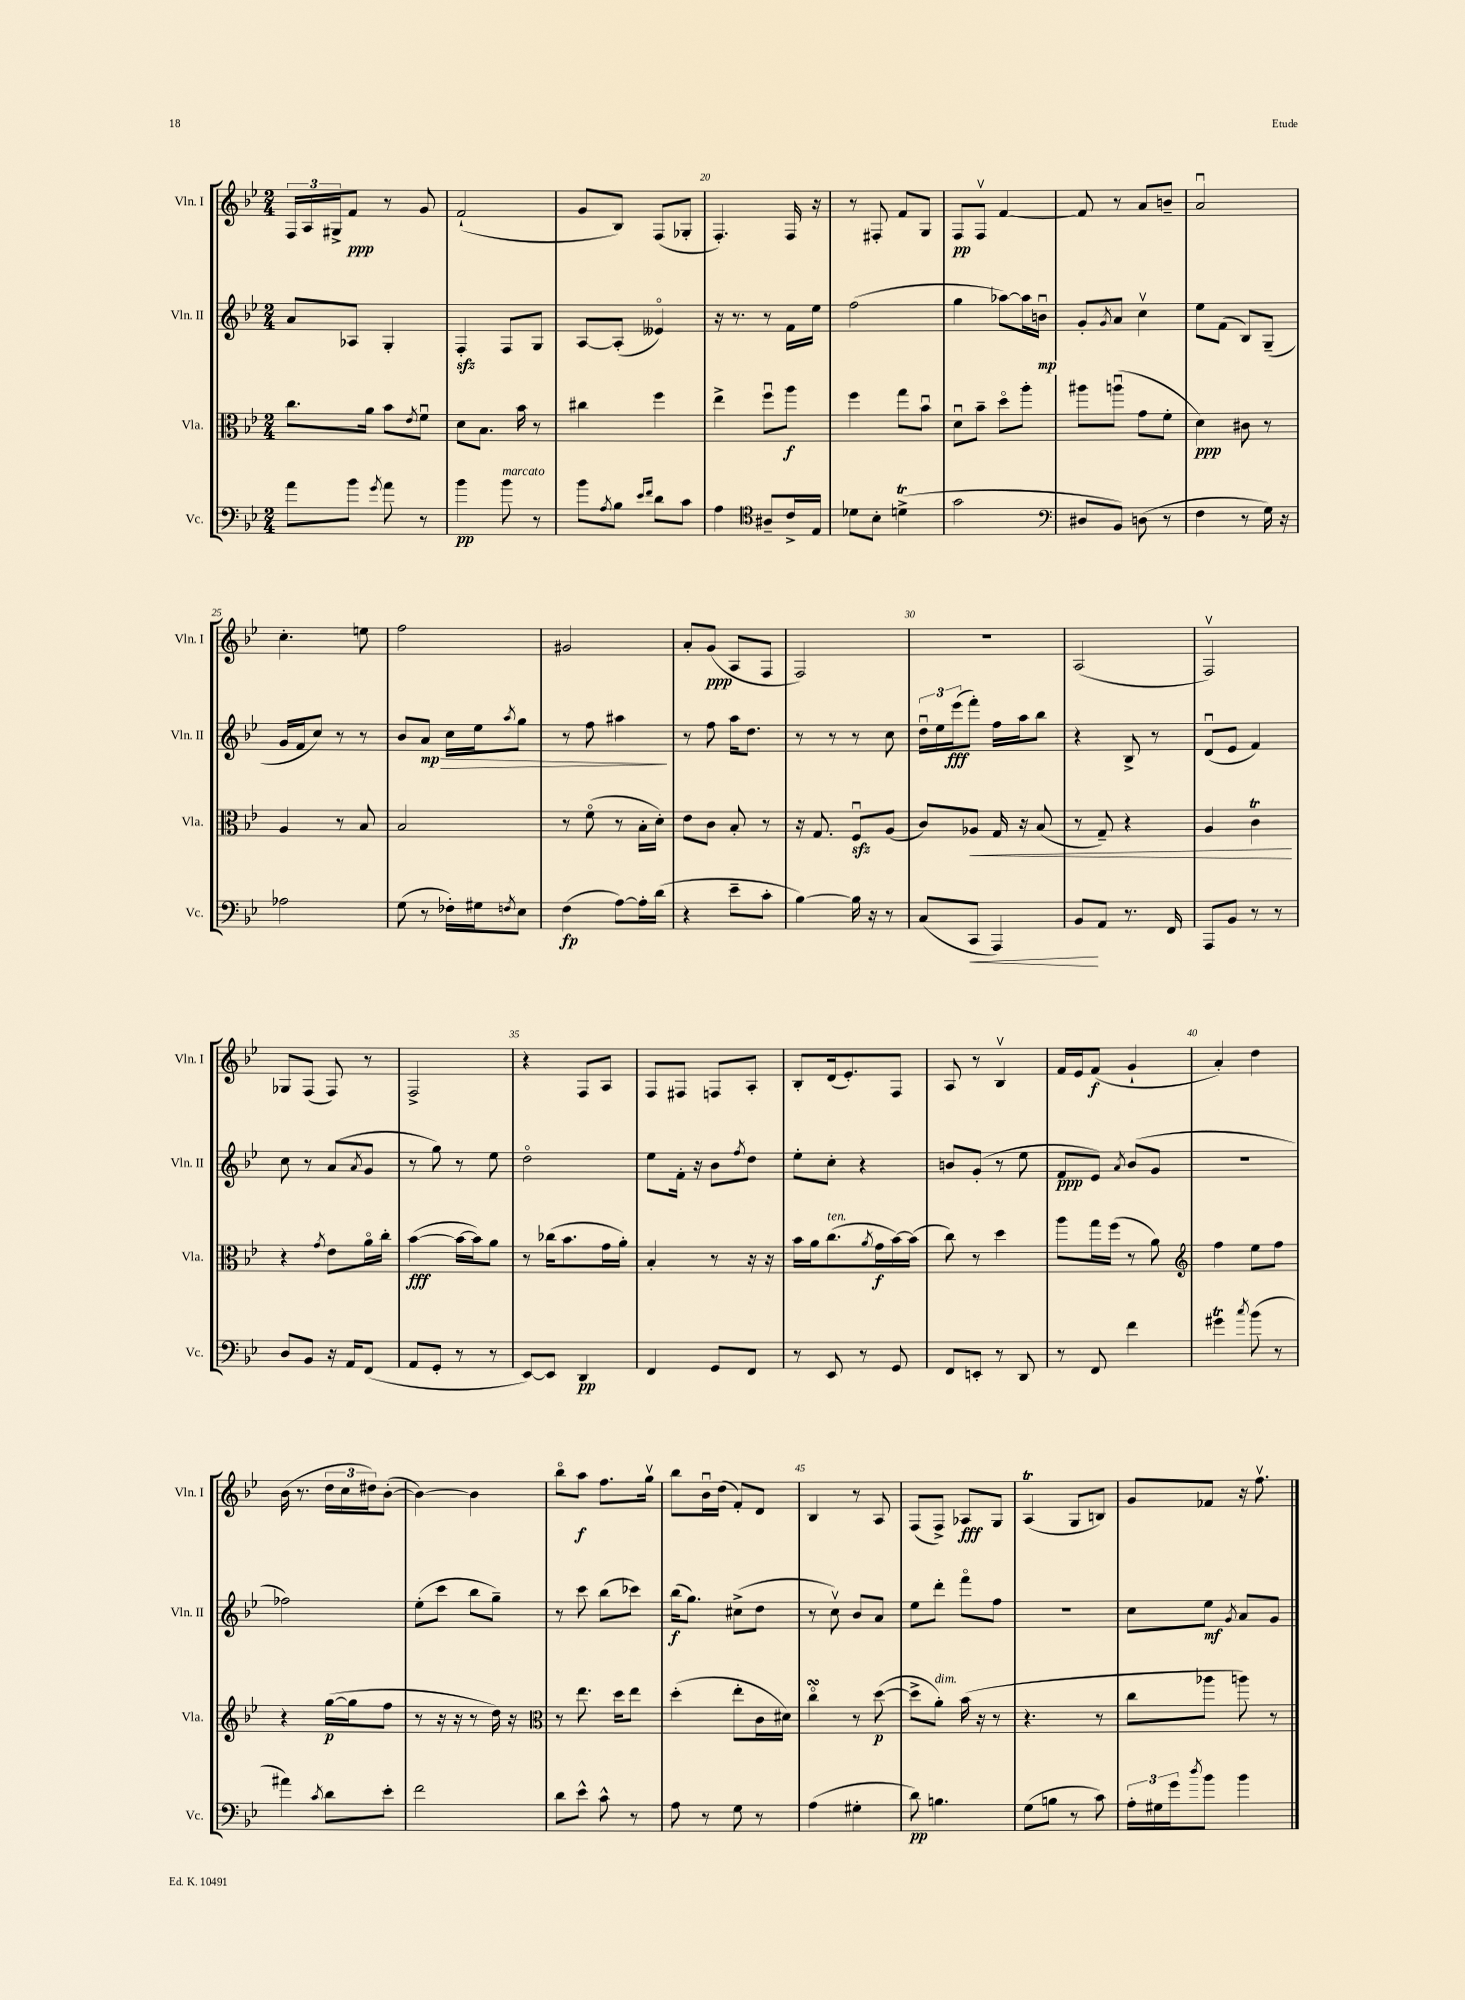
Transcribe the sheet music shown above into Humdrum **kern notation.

**kern	**kern	**kern	**kern
*staff4	*staff3	*staff2	*staff1
*clefF4	*clefC3	*clefG2	*clefG2
*k[b-e-]	*k[b-e-]	*k[b-e-]	*k[b-e-]
*M2/4	*M2/4	*M2/4	*M2/4
8a\L	8.cc\L	8a/L	24F/LL
.	.	.	24A/
.	.	.	24G#^/J
8b-\J	.	8A-/J	8f/J
.	16a\Jk	.	.
8qg/	.	.	.
8a\	8b-\L	4G'/	8r
.	8qe-/	.	.
8r	8fu\J	.	8g/
=	=	=	=
4b-\	8d\L	4F'/	(2f`/
.	8.B-\J	.	.
8b-\	.	8F/L	.
.	16b-\	.	.
8r	8r	8G/J	.
=	=	=	=
8b-\L	4cc#\	[8A/L	8g/L
8qA/	.	.	.
8B-\J	.	(8A'/]J	8B-/J)
16qqe-/LL	.	.	.
16qqf/JJ	.	.	.
8d\L	4ff\	4e--o/)	(8F/L
8c\J	.	.	8G-'/J
=	=	=	=
4A\	4ee-^\	16r	4.F'/)
.	.	8.r	.
*clefC4	*	*	*
8A#~/L	8ffu\L	8r	.
16c^/L	8aa\J	16f\LL	16F/
16E-/JJ	.	16ee-\JJ	16r
=	=	=	=
8d-\L	4ff\	(2ff\	8r
8B-'\J	.	.	8F#'/
(4d^\	8gg\L	.	8f/L
.	8b-u\J	.	8G/J
=	=	=	=
2g\	8du\L	4gg\	8F/L
.	8b-~\J	.	8Fv/J
.	8ddo\L	[8aa-\L)	[4f/
.	8aa'\J	16aa-\]L	.
.	.	16bu\JJ	.
=	=	=	=
*clefF4	*	*	*
8D#/L	8aa#\L	8g'/L	8f/]
.	.	8qg/	.
8BB-/J)	(8aau\J	8a/J	8r
(8D\	8g\L	4ccv\	8a/L
8r	8f'\J	.	8b~/J
=	=	=	=
4F\	4d\)	8ee-\L	2au/
.	.	(8f\J	.
8r	8c#\	8B-/L)	.
16G\)	8r	(8G~/J	.
16r	.	.	.
=	=	=	=
2A-\	4A/	16g/LL	4.cc'\
.	.	16f/J	.
.	.	8cc/J)	.
.	8r	8r	.
.	8B-/	8r	8ee\
=	=	=	=
(8G\	2B-/	8b-/L	2ff\
8r	.	8a/J	.
16F-'\LL)	.	16cc\LL	.
16G#\J	.	16ee-\J	.
8qF/	.	8qaa/	.
8E-\J	.	8gg\J	.
=	=	=	=
(4F\	8r	8r	2g#/
.	(8fo\	8ff\	.
[8A\L)	8r	4aa#\	.
16A'\]L	16B-'\LL	.	.
(16d\JJ	16d'\JJ)	.	.
=	=	=	=
4r	8e-\L	8r	8a'/L
.	8c\J	8ff\	(8g/J
8e-~\L	8B-'/	16aa\LK	8A/L
.	.	8.dd\J	.
8c'\J	8r	.	8F/J
=	=	=	=
[4B-\)	16r	8r	2F/)
.	8.G/	.	.
.	.	8r	.
16B-\]	8Fu/L	8r	.
16r	.	.	.
8r	(8A/J	8cc\	.
=	=	=	=
(8C/L	8c/L)	24ddu\LL	2r
.	.	24ee-\	.
.	.	(24eee-\J	.
8CC/J	8A-/J	8fff'\J)	.
4AAA/)	16G/	16ff\LL	.
.	16r	16aa\J	.
.	(8B-/	8bb-\J	.
=	=	=	=
8BB-/L	8r	4r	(2A/
8AA/J	8G~/)	.	.
8.r	4r	8B-^/	.
.	.	8r	.
16FF/	.	.	.
=	=	=	=
8AAA/L	4A/	(8du/L	2Fv/)
8BB-/J	.	8e-/J	.
8r	4c\	4f/)	.
8r	.	.	.
=	=	=	=
8D/L	4r	8cc\	8G-/L
8BB-/J	.	8r	(8F/J
.	8qg/	.	.
16r	8e-\L	(8a/L	8F/)
16AA/LK	.	.	.
.	.	8qa/	.
(8FF/J	16ao\L	8g/J	8r
.	16cc'\JJ	.	.
=	=	=	=
8AA/L	([4b-\	8r	2F^/
8GG'/J	.	8gg\)	.
8r	16b-\_LL	8r	.
.	16b-\]J)	.	.
8r	8a\J	8ee-\	.
=	=	=	=
[8EE-/L)	8r	2ddo\	4r
8EE-/]J	(16cc-\LK	.	.
.	8.b-\	.	.
4DD/	.	.	8F/L
.	16g\L	.	8A/J
.	16a'\JJ)	.	.
=	=	=	=
4FF/	4B-'/	8ee-\L	8F/L
.	.	16f'\Jk	8F#/J
.	.	16r	.
8GG/L	8r	8b-\L	8F/L
.	.	8qff/	.
8FF/J	16r	8dd\J	8A'/J
.	16r	.	.
=	=	=	=
8r	16b-\LL	8ee-'\L	8B-'/L
.	16a\J	.	.
8EE-/	(8.cc\	8cc'\J	(16d/k
.	.	.	8.e-'/)
8r	.	4r	.
.	8qa/	.	.
.	16g\L	.	.
8GG/	[16b-\)	.	8F/J
.	(16b-\]JJ	.	.
=	=	=	=
8FF/L	8cc\)	8b/L	8A/
8EE'/J	8r	(8g'/J	8r
8r	4dd\	8r	4B-v/
8DD/	.	8ee-\	.
=	=	=	=
8r	8aa\L	8f/L	16f/LL
.	.	.	16e-/J
8FF/	16gg\L	8e-/J)	(8f/J
.	(16ff\JJ	.	.
.	.	8qa/	.
4f\	8r	(8b-/L	4g`/
.	8a\)	8g/J	.
=	=	=	=
*	*clefG2	*	*
4g#\	4ff\	2r	4a'/)
8qcc/	.	.	.
(8b-\	8ee-\L	.	4dd\
8r	8ff\J	.	.
=	=	=	=
4a#\)	4r	2ff-\)	(16b-\
.	.	.	8.r
8qc/	.	.	.
8d\L	([16gg\LL	.	24dd\LL
.	.	.	24cc\
.	16gg\]J	.	.
.	.	.	24dd#\J)
8e-'\J	8ff\J	.	([8b-'\J
=	=	=	=
2f\	8r	(8ee-'\L	4b-\_)
.	16r	8ccc\J	.
.	16r	.	.
.	8r	8bb-\L	4b-\]
.	16dd\)	8gg~\J)	.
.	16r	.	.
=	=	=	=
*	*clefC3	*	*
8d\L	8r	8r	8bb-o\L
8e-^^\J	8.ee-\	8ccc\	8aa\J
8c^^\	.	(8bb-\L	8.ff\L
.	16dd\LK	.	.
8r	8ee-\J	8ccc-\J)	.
.	.	.	16ggv\Jk
=	=	=	=
8A\	(4dd'\	(16bb-\LK	8bb-\L
.	.	8.gg\J)	.
8r	.	.	16b-u\L
.	.	.	(16dd\JJ
8G\	8ee-'\L	(8cc#^\L	8f'/L)
8r	16c\L	8dd\J	8d/J
.	16d#\JJ)	.	.
=	=	=	=
(4A\	4cco\	8r	4B-/
.	.	8ccv\)	.
4G#'\	8r	8b-/L	8r
.	([8dd\	8a/J	8A/
=	=	=	=
8d\)	8dd^\]L	8ee-\L	(8F/L
4.B\	8a'\J)	8ddd'\J	8F^/J)
.	(16b-\	8fffo\L	8A-/L
.	16r	.	.
.	8r	8ff\J	8G/J
=	=	=	=
(8G\L	4.r	2r	(4A/
8B\J	.	.	.
8r	.	.	8G/L
8c\)	8r	.	8B/J)
=	=	=	=
24A'\LL	8cc\L	8cc\L	8g/L
24G#\	.	.	.
24g\J	.	.	.
8qdd/	.	.	.
8b-\J	8aa-\J	8ee-\J	8f-/J
.	.	8qg/	.
4b-\	8aa\)	8a/L	16r
.	.	.	8.ffv\
.	8r	8g/J	.
==	==	==	==
*-	*-	*-	*-
